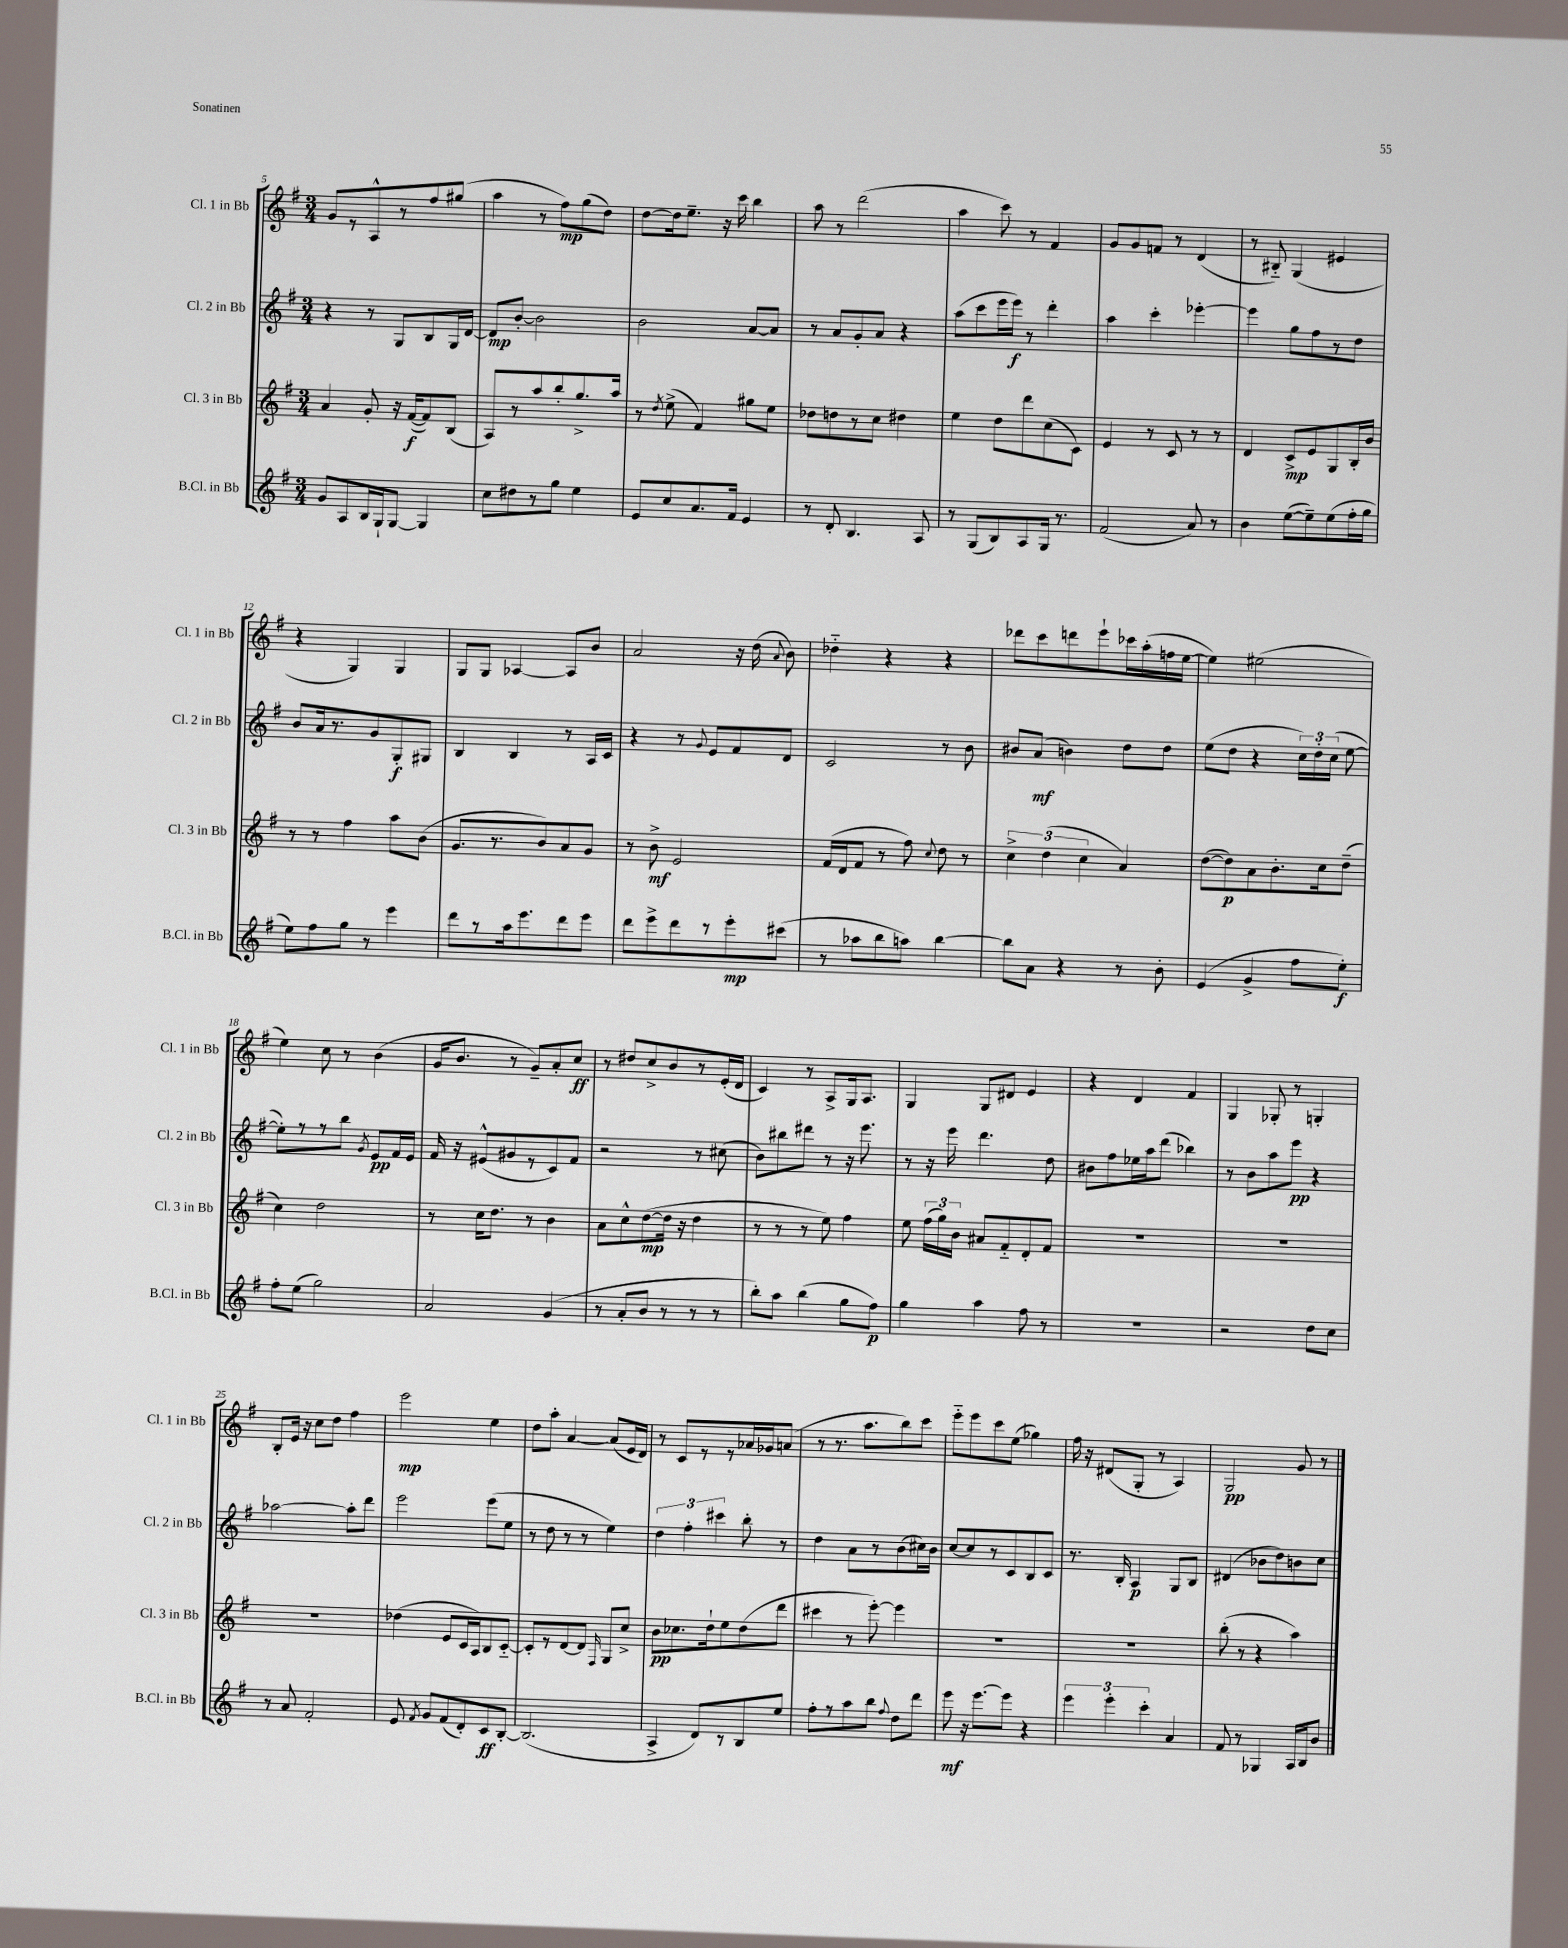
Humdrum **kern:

**kern	**kern	**kern	**kern
*staff4	*staff3	*staff2	*staff1
*clefG2	*clefG2	*clefG2	*clefG2
*k[f#]	*k[f#]	*k[f#]	*k[f#]
*M3/4	*M3/4	*M3/4	*M3/4
8g	4a	4r	8g
8A	.	.	8r
16B	8g'	8r	8A^^
16G`	.	.	.
[8G	16r	8G	8r
.	([16f#	.	.
4G]	8f#])	8B	8ff#
.	(8B	16G	(8gg#
.	.	[16d	.
=	=	=	=
8cc	8A)	8d]	4aa
8dd#	8r	[8b'	.
8r	8aa	2b]	8r
8gg	8bb'	.	8ff#)
4ee	8.gg^	.	(8gg
.	.	.	8dd)
.	16aa	.	.
=	=	=	=
8e	8r	2b	[8dd
.	8qdd	.	.
8cc	(8ee^	.	16dd]
.	.	.	8.ee~
8.a	4f#)	.	.
.	.	.	16r
16f#	.	.	16ccc
4e	8gg#	[8a	4bb
.	8ee	8a]	.
=	=	=	=
8r	8dd-	8r	8aa
8d'	8dd	8a	8r
4.B	8r	8g'	(2ddd
.	8cc	8a	.
.	4dd#	4r	.
8A	.	.	.
=	=	=	=
8r	4ee	(8aa	4aa
(8G	.	8ccc	.
8B)	8dd	16eee	8ccc)
.	.	16eee)	.
8A	8ddd	8r	8r
16G	(8cc	4ddd'	4f#
8.r	.	.	.
.	8c)	.	.
=	=	=	=
(2f#	4e	4aa	8g
.	.	.	8g
.	8r	4ccc'	8f
.	8c	.	8r
8a)	8r	[4eee-'	(4d
8r	8r	.	.
=	=	=	=
4b	4d	4eee-]	8r
.	.	.	8B#'~)
([8ee	8c^	8gg	(4G
8ee~])	8e	8ff#	.
(8ee	8G	8r	4e#
16ff#'	16B'	8dd	.
16gg	16b	.	.
=	=	=	=
8ee)	8r	8b	4r
8ff#	8r	16a	.
.	.	8.r	.
8gg	4ff#	.	4G)
8r	.	8g	.
4eee	8aa	8G'	4G
.	(8b	8G#	.
=	=	=	=
8ddd	8.g	4B	8G
8r	.	.	8G
.	8.r	.	.
16aa	.	4B	[4A-
8.eee	.	.	.
.	8b)	.	.
8ddd	8a	8r	8A-]
8eee	8g	16A	8b
.	.	16c	.
=	=	=	=
8ddd	8r	4r	2a
8eee^	8b^	.	.
8ddd	2e	8r	.
.	.	8qqg	.
8r	.	8e	.
8eee'	.	8f#	16r
.	.	.	(16dd
.	.	.	8qqa
(8ccc#	.	8d	8b)
=	=	=	=
8r	(16f#	2c	4dd-'~
.	16d	.	.
8aa-	8f#	.	.
8bb	8r	.	4r
8aa)	8ff#)	.	.
.	8qqcc	.	.
[4bb	8dd	8r	4r
.	8r	8b	.
=	=	=	=
8bb]	6cc^	8b#	8ddd-
8a	.	(8a	8ccc
.	(6dd	.	.
4r	.	4b)	8ddd
.	6cc	.	.
.	.	.	8eee`
8r	4a)	8dd	16ccc-
.	.	.	(16aa'
8b'	.	8dd	16ff
.	.	.	[16ee
=	=	=	=
(4e	([8dd	(8ee	4ee])
.	8dd])	8dd	.
4g^	8a	4r	(2ee#
.	8.b'	.	.
8ff#	.	24cc)	.
.	.	24dd'	.
.	16cc	.	.
.	.	(24cc	.
8ee')	(8dd~	[8ee	.
=	=	=	=
8ff#'	4cc)	8ee'])	4ee)
(8ee	.	8r	.
2gg)	2dd	8r	8cc
.	.	8bb	8r
.	.	8qg	.
.	.	8e	(4b
.	.	16f#	.
.	.	16e	.
=	=	=	=
2a	8r	16f#	16g
.	.	16r	8.b
.	16cc	(8e#^^	.
.	8.dd	.	.
.	.	8g#	8r
.	8r	8r	8g~)
(4g	4b	8c)	8a'
.	.	8f#	8cc
=	=	=	=
8r	8a	2r	8r
8a'	8cc^^	.	8dd#
8b	([8dd	.	8cc^
8r	16dd]	.	8b
.	16r	.	.
8r	4dd	8r	8r
8r	.	(8cc#	(16e'
.	.	.	16d
=	=	=	=
8bb')	8r	8b)	4c)
8aa	8r	8bb#	.
(4bb	8r	8ddd#	8r
.	8ee)	8r	8A^
8gg	4ff#	16r	16G
.	.	8.eee	8.A
8ff#)	.	.	.
=	=	=	=
4gg	8ee	8r	4G
.	(24ff#	16r	.
.	24gg)	.	.
.	.	16eee	.
.	24b	.	.
4aa	8a#	4.ddd	8G
.	8f#'~	.	8d#
8ff#	8d'	.	4e
8r	8f#	8dd	.
=	=	=	=
2.r	2.r	8b#	4r
.	.	8ff#	.
.	.	16ee-	4d
.	.	16aa	.
.	.	(8ddd	.
.	.	4bb-)	4f#
=	=	=	=
2r	2.r	8r	4G
.	.	8b	.
.	.	8aa	8G-'
.	.	8eee	8r
8dd	.	4r	4G'
8cc	.	.	.
=	=	=	=
8r	2.r	[2aa-	8B'
8a	.	.	16e
.	.	.	16r
2f#'	.	.	8cc
.	.	.	8dd
.	.	8aa-']	4ff#
.	.	8ddd	.
=	=	=	=
8e	(4dd-	2eee	2eee
8qf#	.	.	.
8g	.	.	.
(8f#	8e	.	.
8d')	16c	.	.
.	16A)	.	.
8c	8B	(8eee	4ee
[8B'	[8c'~	8ee	.
=	=	=	=
(2.B]	8c']	8r	8dd
.	8r	8dd	8aa'
.	[8d	8r	[4a
.	8d]	8r	.
.	16qqF#	.	.
.	8G	4ee)	(8a]
.	8cc^	.	16e
.	.	.	16d)
=	=	=	=
4A^	8b	6dd	8r
.	8.cc-	.	8c
.	.	6ff#'	.
8d)	.	.	8r
.	16dd`	.	.
.	.	6ccc#	.
8r	8ee	.	8r
8B	(8dd	8bb'	16a-
.	.	.	16g-
8ee	8ddd	8r	(8a
=	=	=	=
8ff#'	4ccc#	4dd	8r
8r	.	.	8.r
8aa	8r	8a	.
.	.	.	8.aa
8bb	[8eee')	8r	.
8qqff#	.	.	.
8dd	4eee]	(8b	8bb)
8ddd	.	16cc#)	8ccc
.	.	16b	.
=	=	=	=
8eee	2.r	[8cc	8eee'~
16r	.	8cc]	8eee
[8.eee	.	.	.
.	.	8r	8ccc
8eee]	.	8c	(8ee
4r	.	8B	4gg-)
.	.	8c	.
=	=	=	=
6eee	2.r	8.r	16ff#
.	.	.	16r
.	.	.	(8d#
6eee'	.	.	.
.	.	16B'	.
.	.	4A	8G'
6ccc'	.	.	.
.	.	.	8r
4a	.	8G	4A)
.	.	8B	.
=	=	=	=
8f#	(8bb'	(4d#	2G
8r	8r	.	.
4G-	4r	8b-	.
.	.	8dd)	.
16A	4aa)	8b	8g
16B	.	.	.
8b	.	8cc	8r
==	==	==	==
*-	*-	*-	*-
